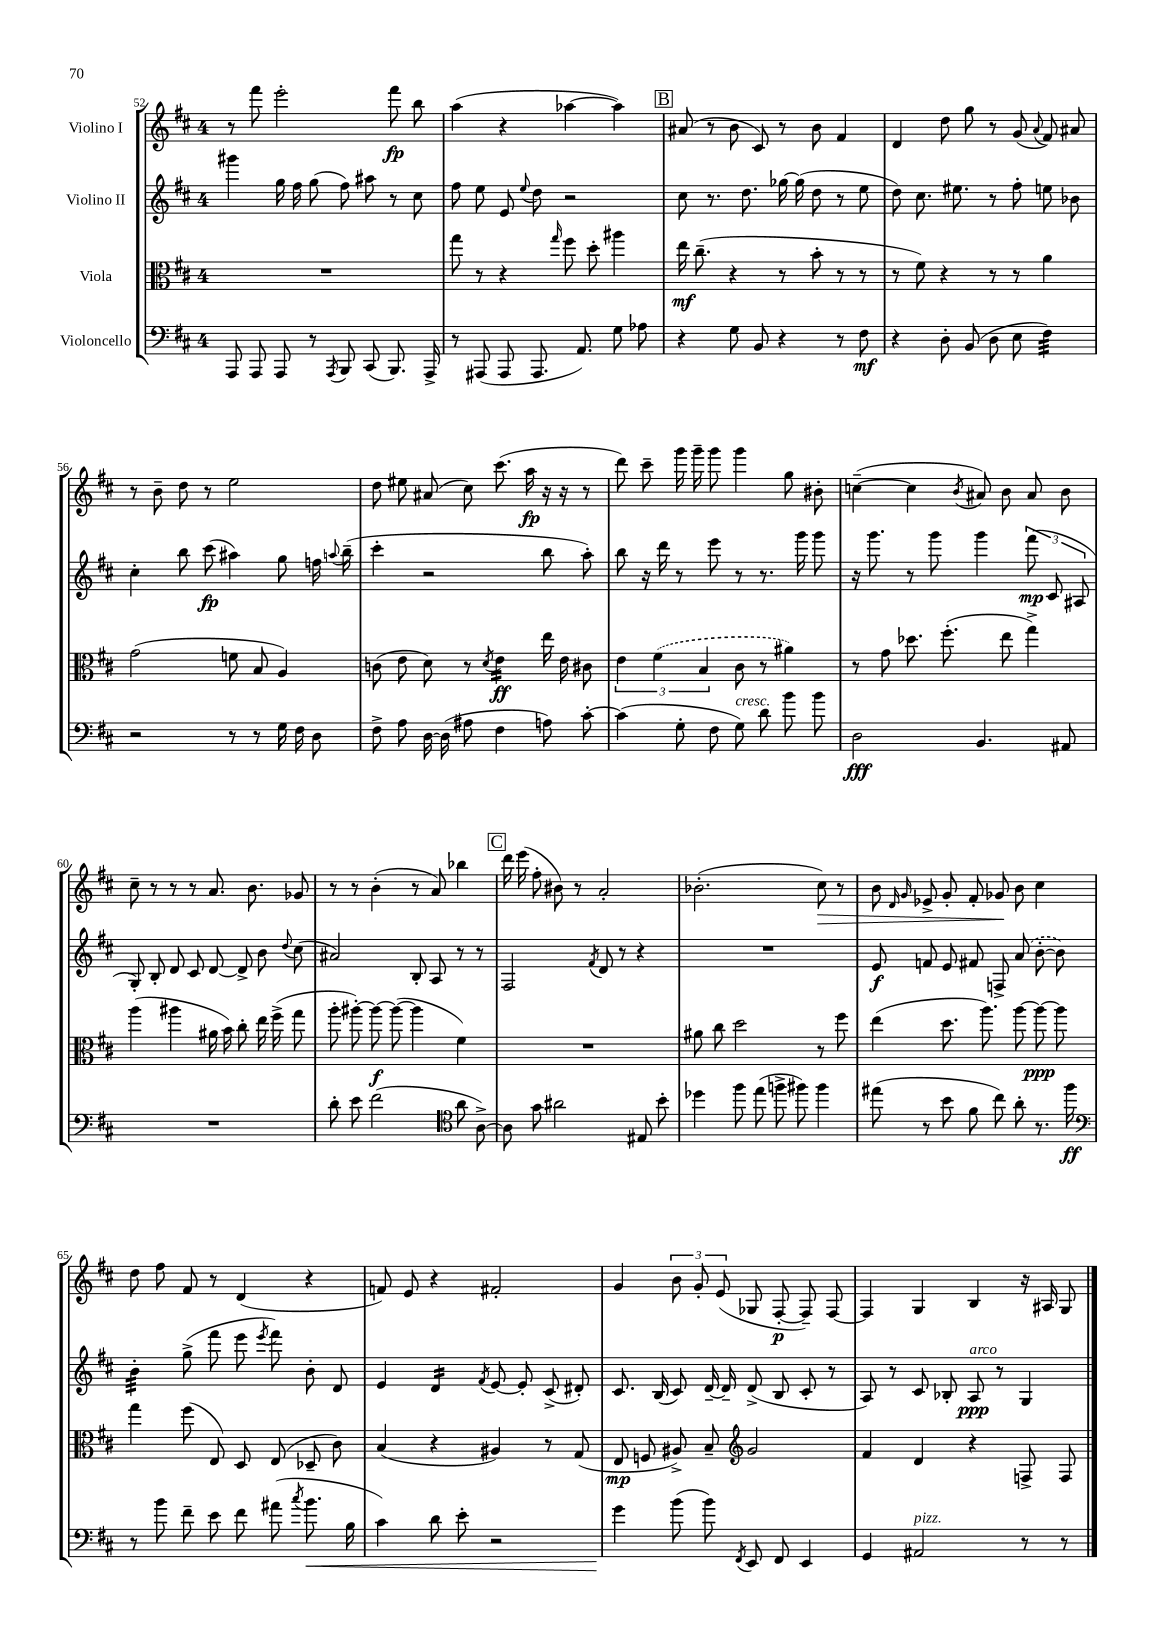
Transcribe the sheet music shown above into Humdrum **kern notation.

**kern	**kern	**kern	**kern
*staff4	*staff3	*staff2	*staff1
*clefF4	*clefC3	*clefG2	*clefG2
*k[f#c#]	*k[f#c#]	*k[f#c#]	*k[f#c#]
*M4/4	*M4/4	*M4/4	*M4/4
8AAA/	1r	4ggg#\	8r
8AAA/	.	.	8fff#\
8AAA/	.	16gg\	2eee'\
.	.	16ff#\	.
8r	.	(8gg\	.
8qAAA/	.	.	.
8BBB/	.	8ff#\)	.
(8CC#/	.	8aa#\	.
8.BBB/)	.	8r	8fff#\
.	.	8cc#\	8bb\
16AAA^/	.	.	.
=	=	=	=
8r	8gg\	8ff#\	(4aa\
(8AAA#/	8r	8ee\	.
8AAA#/	4r	8e/	4r
.	.	8qqee/	.
8.AAA#/	.	8dd\	.
.	16qqgg/	.	.
.	8ff#\	2r	[4aa-\
8.AA/)	.	.	.
.	8dd'\	.	.
8G\	4aa#\	.	4aa-\])
8A-\	.	.	.
=	=	=	=
4r	16ee\	8cc#\	(8a#/
.	(8.cc#~\	.	.
.	.	8.r	8r
8G\	4r	.	8b\
.	.	8.dd\	.
8BB/	.	.	8c#/)
4r	8r	[16gg-\	8r
.	.	(16gg-\]	.
.	8b'\	8dd\	8b\
8r	8r	8r	4f#/
8F#\	8r	8ee\	.
=	=	=	=
4r	8r	8dd\)	4d/
.	8f#\)	8.cc#\	.
8D'\	4r	.	8dd\
.	.	8.ee#\	.
(8BB/	.	.	8gg\
8D\	8r	8r	8r
8E\	8r	8ff#'\	(8g/
.	.	.	8qqa/
4F#\)	4a\	8ee\	8f#/)
.	.	8b-\	8a#/
=	=	=	=
2r	(2g\	4cc#'\	8r
.	.	.	8b~\
.	.	8bb\	8dd\
.	.	(8ccc#\	8r
8r	8f\	4aa#\)	2ee\
8r	8B/	.	.
16G\	4A/)	8gg\	.
16F#\	.	.	.
8D\	.	16ff\	.
.	.	8qqaa/	.
.	.	(16bb~\	.
=	=	=	=
8F#^\	(8c\	4ccc#'\	8dd\
8A\	8e\	.	8ee#\
[16D\	8d\)	2r	(8a#/
(16D\]	.	.	.
8A#\	8r	.	8cc#\)
.	8qd/	.	.
4F#\	4e\	.	(8.ccc#\
.	.	.	16aa\
8A\)	16ee\	8bb\	16r
.	16e\	.	16r
[8c#'\	8c#\	8aa'\)	8r
=	=	=	=
(4c#\]	6e\	8bb\	8ddd\)
.	.	16r	8ccc#~\
.	(6f#\	.	.
.	.	16ddd\	.
8G'\	.	8r	16ggg\
.	.	.	16ggg~\
.	6B/	.	.
8F#\	.	8eee\	8ggg\
8G\)	8c#\	8r	4ggg\
8d\	8r	8.r	.
8b\	4a#\)	.	8gg\
.	.	16ggg\	.
8b\	.	8ggg\	8b#'\
=	=	=	=
2D\	8r	16r	([4cc~\
.	.	8.ggg\	.
.	8g\	.	.
.	8.dd-\	8r	4cc\]
.	.	8ggg\	.
.	(8.ff#'\	.	.
.	.	.	8qb/
4.BB/	.	4ggg\	8a#/)
.	8ee\	.	8b\
.	4gg^\)	(12fff#\	8a#/
.	.	12c#/	.
8AA#/	.	.	8b\
.	.	12A#/	.
=	=	=	=
1r	(4aa\	8G'/)	8cc#~\
.	.	8B'/	8r
.	4aa#\	8d/	8r
.	.	8c#/	8r
.	16a#\	[8d/	8.a/
.	16b\)	.	.
.	8cc#'\	8d^/]	.
.	.	.	8.b\
.	16ee\	8b\	.
.	(16ff#^\	.	.
.	.	8qqdd/	.
.	8gg\	(8cc#\	8g-/
=	=	=	=
8d'\	8aa'\	2a#/)	8r
8e\	[8aa#'\)	.	8r
(2f#\	8aa#\_	.	(4b'\
.	(8aa#\_	.	.
.	4aa#\]	8B'/	8r
.	.	8A/	8a/)
*clefC4	*	*	*
8a\	4f#\)	8r	4bb-\
[8A^\)	.	8r	.
=	=	=	=
8A\]	1r	2F#/	16ddd\
.	.	.	(16eee\
8g\	.	.	8ff#'\
2a#\	.	.	8b#\)
.	.	.	8r
.	.	8qf#/	.
.	.	8d/	2a'/
.	.	8r	.
8E#/	.	4r	.
8b'\	.	.	.
=	=	=	=
4dd-\	8a#\	1r	(2.b-'\
.	8cc#\	.	.
8ff#\	2dd\	.	.
(8ee\	.	.	.
8ff^\	.	.	.
8ff#\)	.	.	.
4ff#\	8r	.	8cc#\)
.	8ff#\	.	8r
=	=	=	=
(8ee#\	(4ee\	8e/	8b\
.	.	.	16qqd/
.	.	.	16qqg/
8r	.	8f/	8e-^/
8b\	8.dd\	8e/	8g'/
8f#\	.	8f#/	8f#'/
.	8.aa\)	.	.
8cc#\)	.	8F^/	8g-/
8a'\	[8aa\	(8a/	8b\
8.r	8aa\_	[8b'\	4cc#\
.	8aa\]	8b\])	.
16ff#\	.	.	.
=	=	=	=
*clefF4	*	*	*
8r	4gg\	4b'\	8dd\
8b\	.	.	8ff#\
8f#~\	(8ff#\	(8gg^\	8f#/
8e\	8E/)	8fff#\	8r
8f#\	8D/	8eee\	(4d/
.	.	8qeee/	.
(8a#\	(8E/	8fff#\)	.
8qcc#/	.	.	.
8.b\	8D-~/	8b'\	4r
.	8c#\)	8d/	.
16B\	.	.	.
=	=	=	=
4c#\)	(4B/	4e/	8f/)
.	.	.	8e/
8d\	4r	4d/	4r
8e'\	.	.	.
.	.	8qf#/	.
2r	4A#/)	[8e/	2f#'/
.	.	8e'/]	.
.	8r	(8c#^/	.
.	(8G/	8d#'/)	.
=	=	=	=
4g\	8E/	8.c#/	4g/
.	8F/	.	.
.	.	(16B/	.
(8b\	8A#^/)	8c#/)	12b\
.	.	.	12g'/
8b\)	8B~/	[16d~/	.
.	.	.	(12e/
.	.	16d~/]	.
*	*clefG2	*	*
8qFF#/	.	.	.
8EE/	2g/	(8d^/	8G-/
8FF#/	.	8B/	[8F#'/
4EE/	.	8c#'/	8F#~/])
.	.	8r	[8F#/
=	=	=	=
4GG/	4f#/	8A/)	4F#/]
.	.	8r	.
2AA#/	4d/	8c#/	4G/
.	.	8B-'/	.
.	4r	8A/	4B/
.	.	8r	.
8r	8F^/	4G/	16r
.	.	.	16A#/
8r	8F/	.	8G/
==	==	==	==
*-	*-	*-	*-
